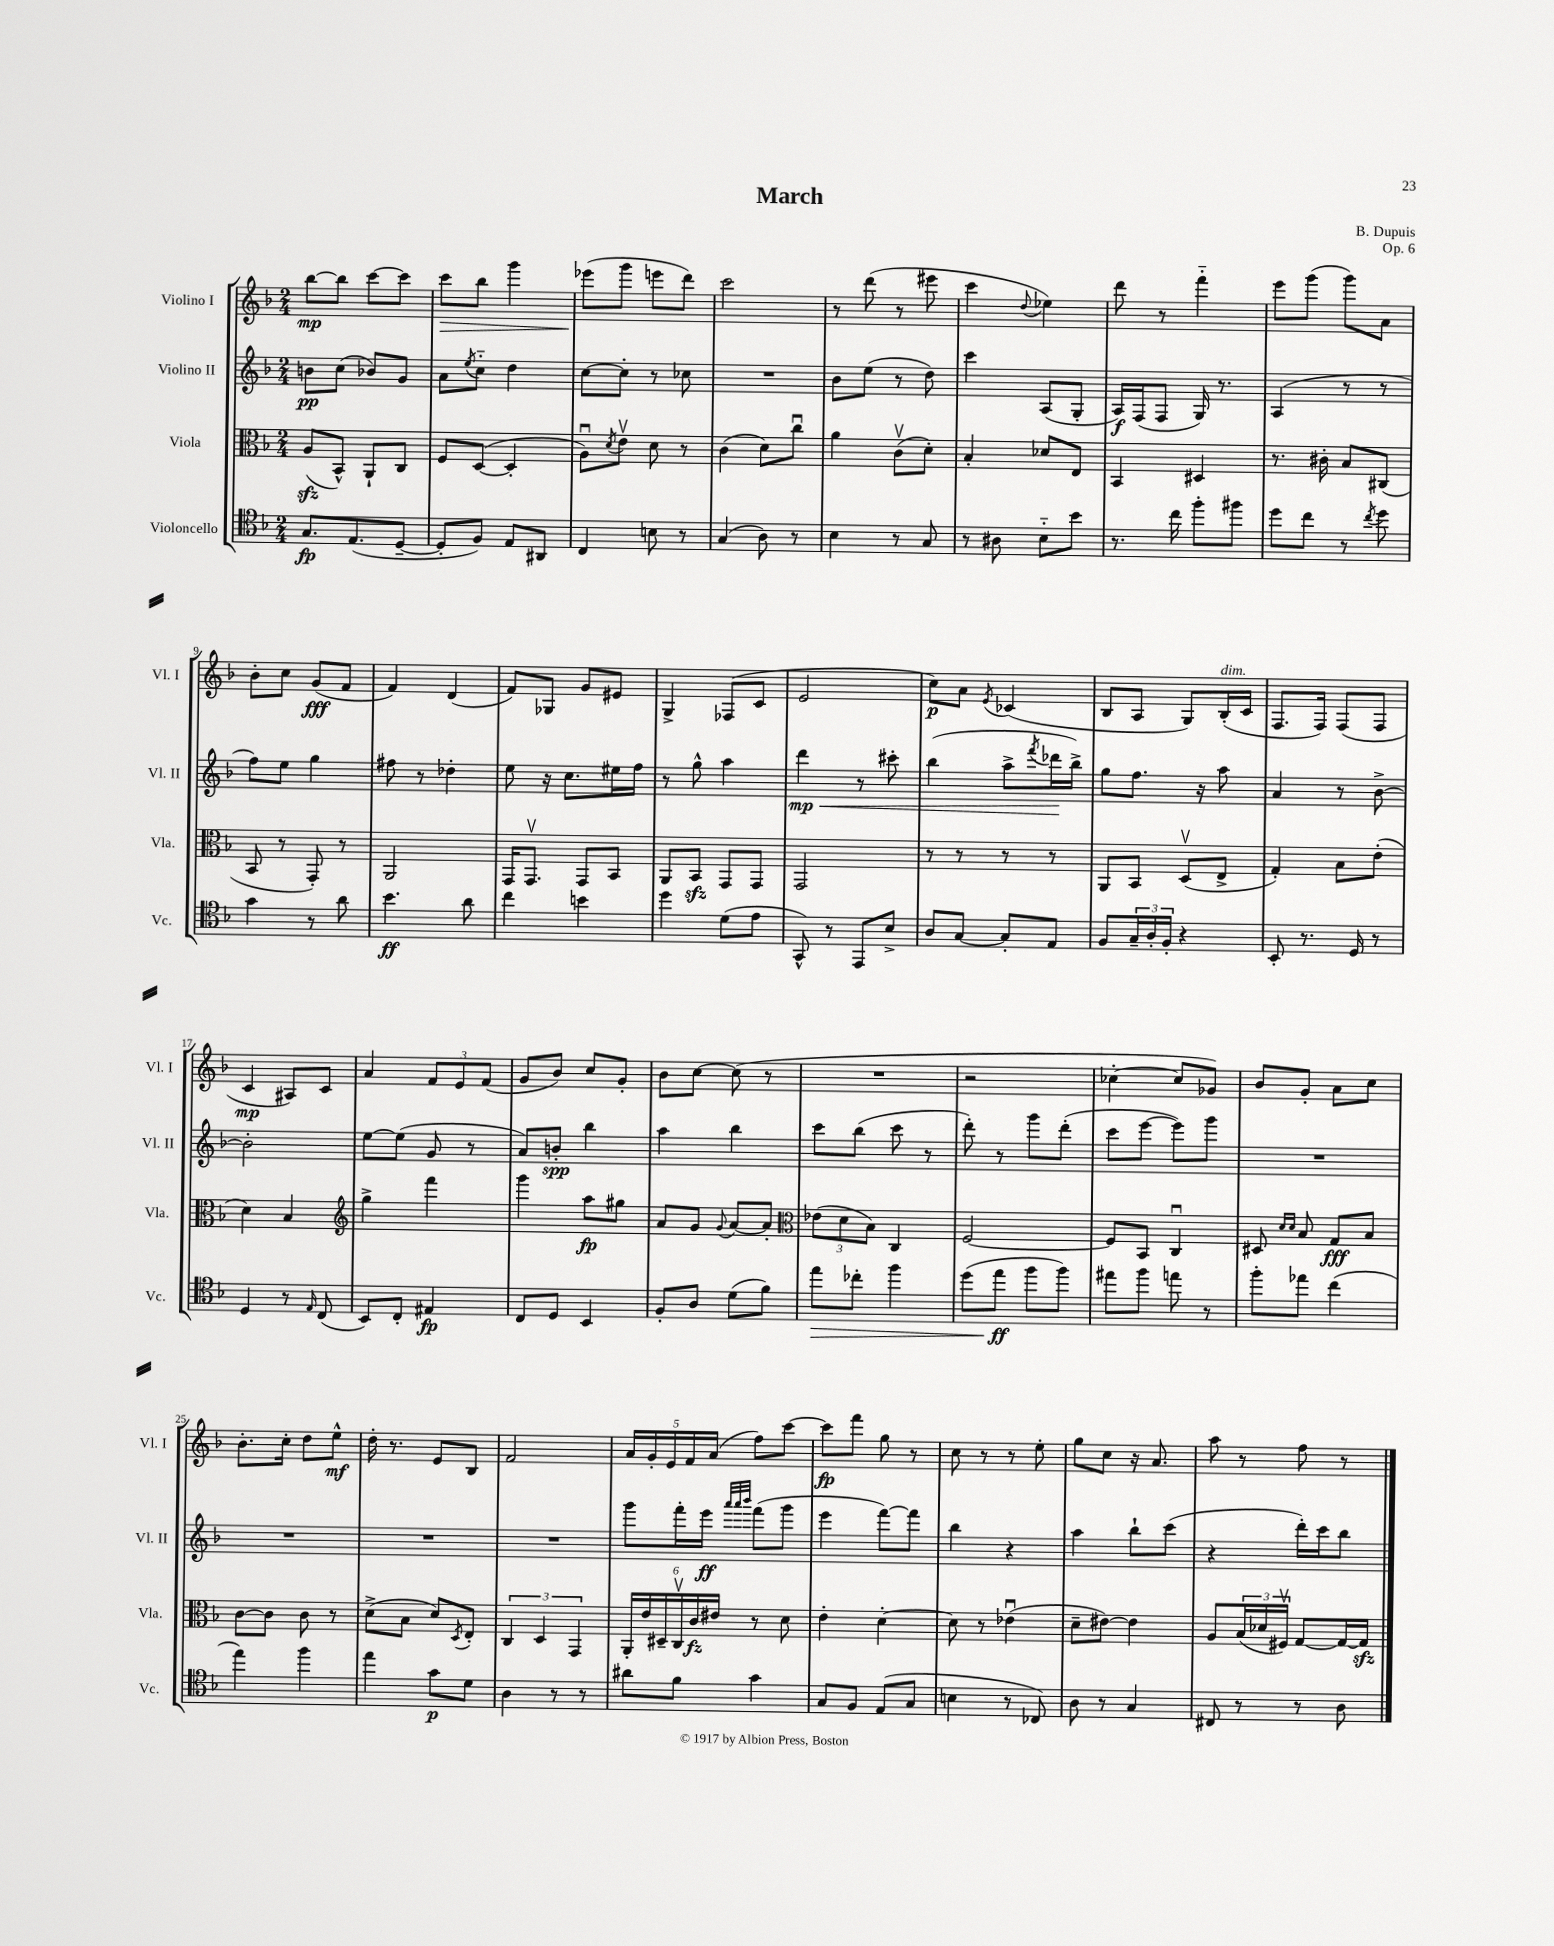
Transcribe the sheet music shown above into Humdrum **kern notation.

**kern	**kern	**kern	**kern
*staff4	*staff3	*staff2	*staff1
*clefC4	*clefC3	*clefG2	*clefG2
*k[b-]	*k[b-]	*k[b-]	*k[b-]
*M2/4	*M2/4	*M2/4	*M2/4
8.G	(8A	8b	[8bb-
.	8BB-^^)	(8cc	8bb-]
(8.E	.	.	.
.	8AA`	8b-)	[8ccc
[8D~	8C	8g	8ccc]
=	=	=	=
8D']	8F	8a	8ccc
.	.	8qee	.
8F)	([8D	8cc'~	8bb-
8E	4D']	4dd	4ggg
8AA#	.	.	.
=	=	=	=
4C	8Au)	[8cc	(8eee-
.	8qd	.	.
.	8ev	8cc']	8ggg
8B	8d	8r	8eee
8r	8r	8cc-	8ddd)
=	=	=	=
(4G	(4c	2r	2ccc
8A)	8d)	.	.
8r	8ccu	.	.
=	=	=	=
4B-	4a	8b-	8r
.	.	(8ee	(8ddd
8r	(8cv	8r	8r
8G	8d')	8dd)	8eee#
=	=	=	=
8r	4B-'	4ccc	4ccc
8A#	.	.	.
.	.	.	8qqdd
8B-'~	8d-	(8A	4ee-)
8b-	8E	8G'	.
=	=	=	=
8.r	4BB-	16A)	8ddd
.	.	(16F	.
.	.	8F	8r
16cc	.	.	.
8ff'	4D#	16G)	4fff'~
.	.	8.r	.
8ff#	.	.	.
=	=	=	=
8dd	8.r	(4A	8eee
8cc	.	.	(8ggg
.	16c#'	.	.
8r	8B-	8r	8ggg)
8qcc	.	.	.
8dd	(8C#	8r	8a
=	=	=	=
4g	8BB-	8ff)	8b-'
.	8r	8ee	8cc
8r	8GG')	4gg	(8g
8a	8r	.	8f
=	=	=	=
4.b-	2AA	8ff#	4f)
.	.	8r	.
.	.	4dd-'	(4d
8a	.	.	.
=	=	=	=
4cc	16GG	8ee	8f)
.	8.GGv	.	.
.	.	16r	8G-
.	.	8.cc	.
4b	8GG	.	8g
.	8BB-	16ee#	8e#
.	.	16ff	.
=	=	=	=
4dd	8AA	8r	4G^
.	8BB-	8gg^^	.
(8d	8GG	4aa	(8F-
8e	8GG	.	8c
=	=	=	=
8GG^^)	2GG	4ddd	2e
8r	.	.	.
8EE	.	8r	.
8B-^	.	8ccc#'	.
=	=	=	=
8A	8r	(4bb-	8cc)
[8G	8r	.	8a
.	.	.	8qe
8G']	8r	8aa^	(4c-
.	.	8qfff	.
8E	8r	16ddd-	.
.	.	16bb-^)	.
=	=	=	=
8F	8AA	8gg	8B-
24G~	8BB-	8.ff	8A
24A'	.	.	.
24F'	.	.	.
4r	(8Dv	.	8G)
.	.	16r	.
.	8E^	8aa	(16B-'
.	.	.	16c
=	=	=	=
8BB-'	4G')	4a	8.F
8.r	.	.	.
.	.	.	16F)
.	8B-	8r	(8F
16D	.	.	.
8r	(8e'	[8b-^	8F
=	=	=	=
4D	4d)	2b-']	4c
8r	4B-	.	8A#)
16qqE	.	.	.
(8C	.	.	8c
=	=	=	=
*	*clefG2	*	*
8BB-)	4gg^	[8ee	4a
8C'	.	(8ee]	.
4E#	4fff	8g	12f
.	.	.	12e
.	.	8r	.
.	.	.	(12f
=	=	=	=
8C	4ggg	8a)	8g
8D	.	8b'	8b-)
4BB-	8aa	4bb-	8cc
.	8gg#	.	8g'
=	=	=	=
8F'	8a	4aa	8b-
8A	8g	.	[8cc
.	8qqg	.	.
(8d	[8a	4bb-	(8cc]
8f)	8a']	.	8r
=	=	=	=
*	*clefC3	*	*
8ee	(12e-	8ccc	2r
.	12d	.	.
8cc-'	.	(8bb-	.
.	12B-)	.	.
4ff	4C	8ccc	.
.	.	8r	.
=	=	=	=
(8dd	[2F	8ddd')	2r
8ee	.	8r	.
8ff	.	8ggg	.
8ff)	.	(8ddd'	.
=	=	=	=
8ee#	8F]	8ccc	[4cc-'
8ff	8BB-	[8eee	.
8ee	4Cu	8eee])	8cc-]
8r	.	8ggg	8g-)
=	=	=	=
8ff'	8D#	2r	8b-
.	16qqd	.	.
.	16qqd	.	.
8ee-	8B-	.	8g'
(4cc	8G	.	8a
.	8B-	.	8cc
=	=	=	=
4ee)	[8c	2r	8.b-'
.	8c]	.	.
.	.	.	16cc'
4ff	8c	.	8dd
.	8r	.	8ee^^
=	=	=	=
4ee	(8d^	2r	16dd'
.	.	.	8.r
.	8B-	.	.
8g	8d)	.	8e
.	8qD	.	.
8d	8E'	.	8B-
=	=	=	=
4A	6C	2r	2f
.	6D	.	.
8r	.	.	.
.	6GG	.	.
8r	.	.	.
=	=	=	=
8a#	24AA'	8ggg	20a
.	24e	.	.
.	.	.	20g'
.	24D#~	.	.
.	.	.	20e
8f	24Cv	16fff'	.
.	.	.	20f
.	24c	.	.
.	.	16eee	.
.	.	.	(20a
.	24e#	.	.
.	.	32qqaaa	.
.	.	32qqaaa	.
.	.	32qqbbb-	.
4g	8r	(8fff	8ff)
.	8d	8ggg	[8ccc
=	=	=	=
8G	4e'	4eee	8ccc]
8F	.	.	8fff
(8E	[4d'	[8fff)	8gg
8G	.	8fff]	8r
=	=	=	=
4B	8d]	4bb-	8cc
.	8r	.	8r
8r	(4e-u	4r	8r
8C-)	.	.	8ee'
=	=	=	=
8A	8d~	4aa	8gg
8r	[8e#)	.	8cc
4G	4e#]	8bb-`	16r
.	.	.	8.a
.	.	(8ccc	.
=	=	=	=
8C#	8A	4r	8aa
8r	(24B-	.	8r
.	24d-	.	.
.	24F#v)	.	.
8r	[8G	16ddd')	8ff
.	.	16ccc	.
8A	16G_	8bb-	8r
.	16G]	.	.
==	==	==	==
*-	*-	*-	*-
